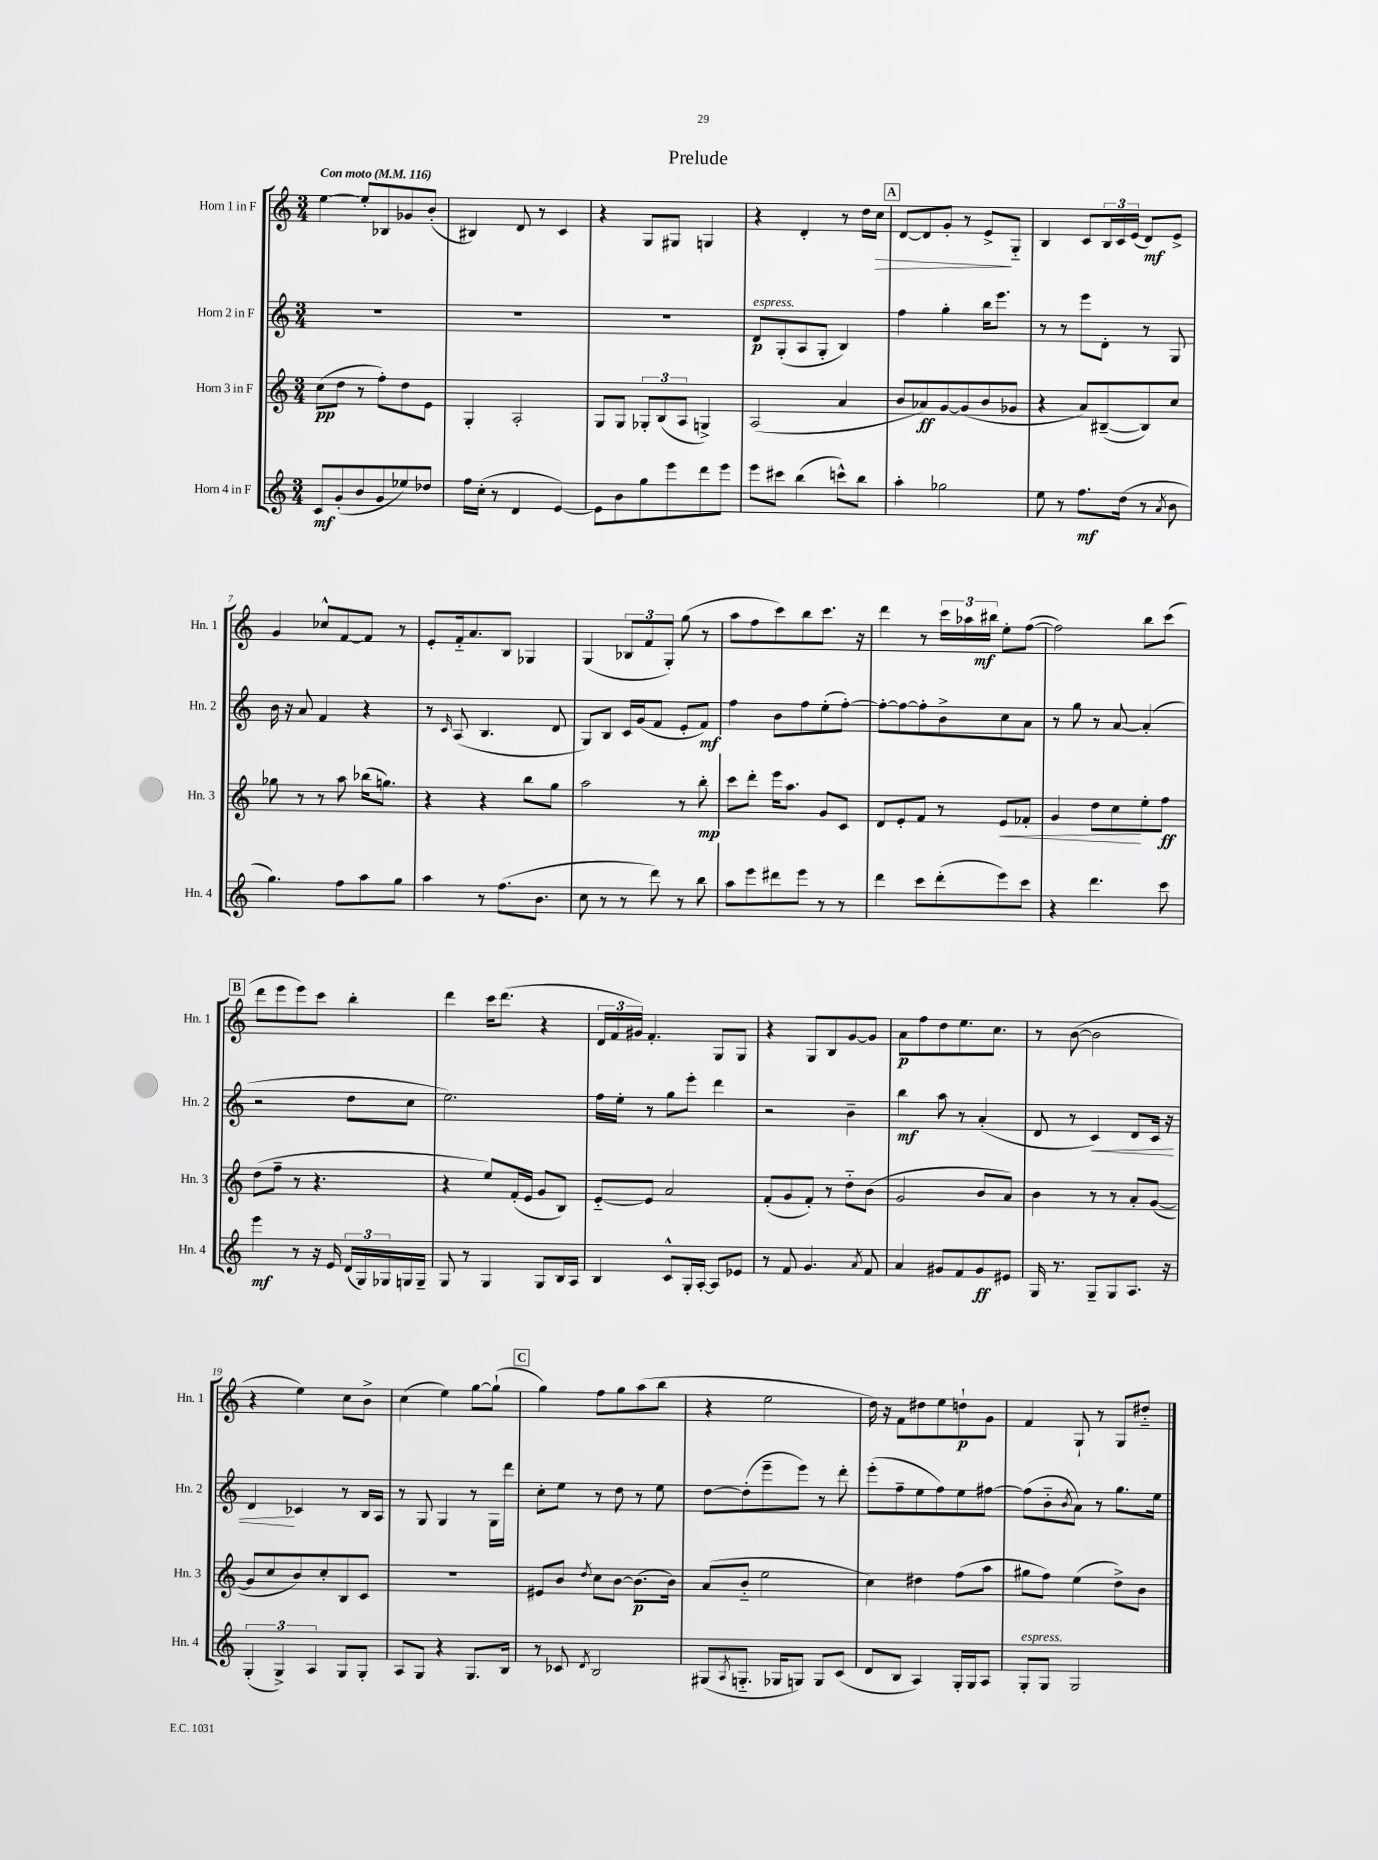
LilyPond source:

\header { title = "Prelude" }
<<
\new StaffGroup <<
\new Staff = "s0" \with { instrumentName = "Horn 1 in F" shortInstrumentName = "Hn. 1" } {
    \clef treble \key c \major \numericTimeSignature \time 3/4 \tempo "Con moto" 4 = 116
    e''4~ e''8-. bes8 ges'8 b'8-.( |
    bis4) d'8 r8 c'4 |
    r4 g8 gis8 g4 |
    r4 d'4-. r8 d''16 c''16\> |
    \mark \markup { \box "A" } d'8~ d'8 g'8-. r8 e'8->\! g8-_ |
    b4 c'8 \tuplet 3/2 { b16 c'16 e'16( } d'8\mf) e'8-> |
    g'4 ces''8-^ f'8~ f'8 r8 |
    e'8-. f'16-_ a'8. b8 ges4 |
    g4( \tuplet 3/2 { bes8 f'8 g8-.) } g''8( r8 |
    a''8 f''8 c'''8) b''8 c'''8. r16 |
    d'''4 r8 \tuplet 3/2 { c'''16 aes''16 bis''16\mf } e''8-. f''8~( |
    f''2) b''8 c'''8( |
    \mark \markup { \box "B" } d'''8 e'''8 e'''8) c'''8 b''4-. |
    d'''4 c'''16 d'''8.( r4 |
    \tuplet 3/2 { d'16 f'16 gis'16) } f'4.-. g8 g8 |
    r4 g8 b8 g'8~ g'8 |
    a'8\p f''8 d''8 e''8. c''8. |
    r8 b'8~( b'2 |
    r4 e''4) c''8 b'8-> |
    c''4( e''4) g''8~ g''8-!( |
    \mark \markup { \box "C" } g''4) f''8 g''8 a''8( b''8 |
    r4 e''2 |
    d''16) r16 f'8 dis''8 e''8 d''8-!\p g'8 |
    f'4 g8-! r8 g8 dis''8-_ \bar "|." |
}
\new Staff = "s1" \with { instrumentName = "Horn 2 in F" shortInstrumentName = "Hn. 2" } {
    \clef treble \key c \major \numericTimeSignature \time 3/4
    R2. |
    R2. |
    R2. |
    d'8\p^\markup { \italic "espress." } g8-.( a8 g8-. b4) |
    \mark \markup { \box "A" } f''4 g''4-. b''16 e'''8. |
    r8 r8 e'''8 d'8-. r8 g8 |
    b'16 r16 a'8 f'4 r4 |
    r8 \grace { c'16 } a8( b4. d'8 |
    g8) b8 c'16 g'16( f'8 e'8-. f'8\mf) |
    f''4 b'8 f''8 e''8-.( f''8~-.) |
    f''8~-. f''8~ f''8-. b'8-> c''8 a'8 |
    r8 g''8 r8 a'8~ a'4-.( |
    \mark \markup { \box "B" } r2 d''8 c''8 |
    e''2.) |
    f''16 e''16-. r8 g''8 e'''8-. d'''4 |
    r2 b'4-- |
    b''4\mf a''8 r8 a'4-.( |
    d'8 r8 c'4\<) d'8 c'16 r16 |
    d'4\! ces'4 r8 b16 a16 |
    r8 g8 g4 r8 g16 d'''16 |
    \mark \markup { \box "C" } c''8-. e''8 r8 d''8 r8 e''8 |
    d''8~ d''8-.( e'''8-- e'''8) r8 d'''8-. |
    e'''8-.( f''8-- e''8 f''8) e''8 fis''8~ |
    fis''8( b'8-_ \acciaccatura { b'8 } a'8) r8 g''8. e''16 \bar "|." |
}
\new Staff = "s2" \with { instrumentName = "Horn 3 in F" shortInstrumentName = "Hn. 3" } {
    \clef treble \key c \major \numericTimeSignature \time 3/4
    c''8\pp( d''8 r8 f''8-.) d''8 e'8 |
    g4-. a2-. |
    g8 g8 \tuplet 3/2 { ges8-. b8( a8 } g4->) |
    a2( a'4 |
    \mark \markup { \box "A" } b'8 aes'8\ff) g'8~ g'8( b'8 ges'8 |
    r4 a'8) bis8~--( bis8) c''8 |
    ges''8 r8 r8 a''8 bes''16( g''8.) |
    r4 r4 b''8 g''8 |
    a''2 r8 b''8-.\mp |
    c'''8 d'''8-. e'''16 a''8. g'8 c'8 |
    d'8 e'8-. f'8 r8 e'8\< fes'8-. |
    g'4 d''8 c''8\! e''8-. f''8\ff |
    \mark \markup { \box "B" } d''8( f''8-- r8 r4. |
    r4 e''8) f'16-.( e'16 g'8 b8) |
    e'8~-_ e'8 a'2 |
    f'8-.( g'8 f'8-.) r8 d''8-_ b'8( |
    g'2 b'8 a'8) |
    b'4 r8 r8 a'8-. g'8~( |
    g'8 c''8 b'8) c''8-. b8 c'8 |
    R2. |
    \mark \markup { \box "C" } eis'8 b'8 \acciaccatura { d''8 } c''8 b'8~ b'8.\p( b'16) |
    a'8( b'8-_ e''2 |
    c''4) dis''4 f''8( a''8 |
    gis''8 f''8) e''4( d''8->) b'8 \bar "|." |
}
\new Staff = "s3" \with { instrumentName = "Horn 4 in F" shortInstrumentName = "Hn. 4" } {
    \clef treble \key c \major \numericTimeSignature \time 3/4
    c'8\mf g'8-.( b'8 g'8 ees''8) des''8 |
    f''16 c''16-.( r8 d'4 e'4~) |
    e'8 b'8 g''8 e'''8 d'''8 e'''8 |
    e'''8 cis'''8 b''4( c'''8-^) b''8 |
    \mark \markup { \box "A" } a''4-. ges''2 |
    e''8 r8 f''8.\mf d''16( r8 \acciaccatura { a'8 } b'8 |
    g''4.) f''8 a''8 g''8 |
    a''4 r8 f''8.( b'8. |
    c''8 r8 r8 d'''8) r8 b''8 |
    a''8 e'''8 dis'''8 e'''8 r8 r8 |
    d'''4 c'''8 d'''8-.( e'''8) c'''8 |
    r4 d'''4. c'''8 |
    \mark \markup { \box "B" } e'''4\mf r8 r16 e'16 \tuplet 3/2 { d'16( g16) ges16 } g16 g16-- |
    g8 r8 g4 g8 b16 a16 |
    b4 c'8-^ g16-. a16~-. a8 ees'8 |
    r8 f'8 g'4. \acciaccatura { a'8 } f'8 |
    a'4 gis'8 f'8 gis'8\ff eis'8 |
    g16 r8. g8-- g8 a8. r16 |
    \tuplet 3/2 { g4-.( g4->) a4 } g8 g8-. |
    a8 g8 r4 g8. b16 |
    \mark \markup { \box "C" } r8 ces'8 \acciaccatura { d'8 } b2 |
    gis8( \acciaccatura { a8 } g8.-_ ges16 g8) g8 c'8( |
    d'8 b8 a4) g16-. g16 a8 |
    g8-.^\markup { \italic "espress." } g8 g2 \bar "|." |
}
>>
>>
